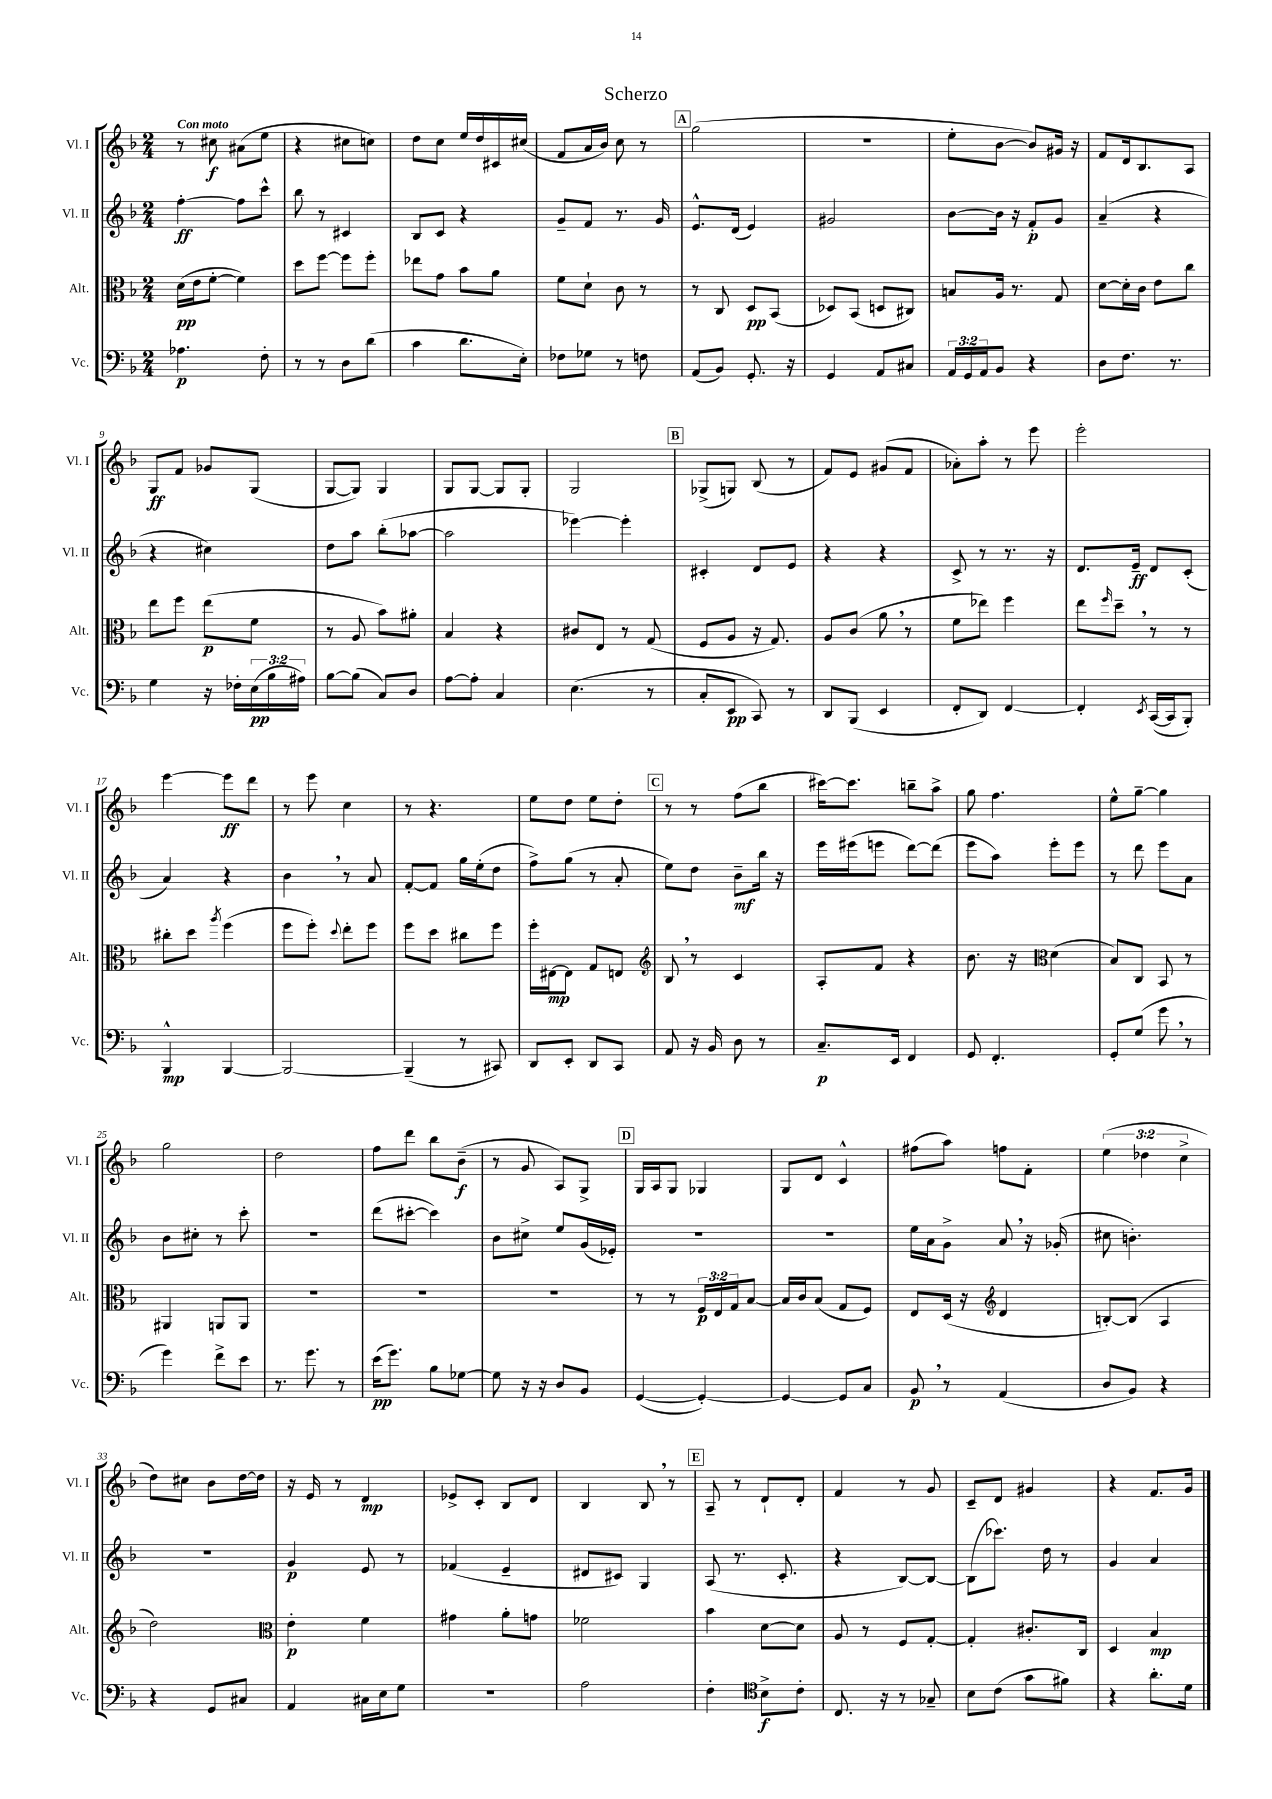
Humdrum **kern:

**kern	**kern	**kern	**kern
*staff4	*staff3	*staff2	*staff1
*clefF4	*clefC3	*clefG2	*clefG2
*k[b-]	*k[b-]	*k[b-]	*k[b-]
*M2/4	*M2/4	*M2/4	*M2/4
4.A-\	(16d\LL	[4ff'\	8r
.	16e\J	.	.
.	[8f'\J	.	8cc#\
.	4f\])	8ff\]L	(8a#\L
8F'\	.	8ccc^^\J	8ee\J
=	=	=	=
8r	8dd\L	8bb-\	4r
8r	[8ff\J	8r	.
8D\L	8ff\]L	4c#/	8cc#\L
(8d\J	8ff'\J	.	8cc\J)
=	=	=	=
4c\	8ee-\L	8B-/L	8dd\L
.	8g\J	8c/J	8cc\J
8.d\L	8b-\L	4r	16ee/LL
.	.	.	16dd/
.	8a\J	.	16c#/
16E'\Jk)	.	.	(16cc#/JJ
=	=	=	=
8F-\L	8f\L	8g~/L	8f/L
8G-\J	8d`\J	8f/J	16a/L
.	.	.	16b-/JJ)
8r	8c\	8.r	8cc\
8F\	8r	.	8r
.	.	16g/	.
=	=	=	=
(8AA/L	8r	8.e^^/L	(2gg\
8BB-/J)	8C/	.	.
.	.	(16d/Jk	.
8.GG'/	8D/L	4e/)	.
.	(8BB-/J	.	.
16r	.	.	.
=	=	=	=
4GG/	8D-/L)	2g#/	2r
.	(8BB-/J	.	.
8AA/L	8D/L	.	.
8C#/J	8C#/J)	.	.
=	=	=	=
24AA/LL	8B/L	[8b-\L	8ee'\L
24GG/	.	.	.
24AA/J	.	.	.
8BB-/J	16A/Jk	16b-\]Jk	[8b-\J
.	8.r	16r	.
4r	.	8f'/L	8b-/]L)
.	8G/	8g/J	16g#/Jk
.	.	.	16r
=	=	=	=
8D\L	[8d\L	(4a~/	8f/L
8.F\J	16d'\]L	.	16d/k
.	16c\JJ	.	8.B-/
.	8e\L	4r	.
8.r	.	.	.
.	8cc\J	.	8A/J
=	=	=	=
4G\	8ee\L	4r	8G/L
.	8ff\J	.	8f/J
16r	(8ee\L	4cc#\)	8g-/L
16F-'\LL	.	.	.
(24E\	8f\J	.	(8G/J
24B-\	.	.	.
24A#\JJ)	.	.	.
=	=	=	=
[8B-\L	8r	8dd\L	[8G/L
(8B-\]J	8A/	8aa\J	8G/]J)
8C/L)	8b-\L)	(8bb-'\L	4G/
8D/J	8a#'\J	[8aa-\J	.
=	=	=	=
[8A\L	4B-/	2aa-\]	8G/L
8A'\]J	.	.	[8G/J
4C/	4r	.	8G/]L
.	.	.	8G'/J
=	=	=	=
(4.E\	8c#/L	[4eee-\)	2G/
.	8E/J	.	.
.	8r	4eee-'\]	.
8r	(8G/	.	.
=	=	=	=
8C'/L	8F/L	4c#'/	(8G-^/L
8EE/J	8A/J	.	8G/J)
8CC/)	16r	8d/L	(8B-/
.	8.G/)	.	.
8r	.	8e/J	8r
=	=	=	=
8DD/L	8A/L	4r	8f/L)
(8BBB-/J	(8c/J	.	8e/J
4EE/	8a\	4r	(8g#/L
.	8r	.	8f/J
=	=	=	=
8FF'/L	8f\L	8c^/	8a-'\L)
8DD/J)	8ee-\J)	8r	8aa'\J
[4FF/	4ff\	8.r	8r
.	.	.	8eee\
.	.	16r	.
=	=	=	=
4FF'/]	8ee\L	8.d/L	2eee'\
.	16qqff/	.	.
.	8dd~\J	.	.
.	.	16e~/Jk	.
8qEE/	.	.	.
([16CC/LL	8r	8d/L	.
16CC/]J	.	.	.
8BBB-'/J)	8r	(8c'/J	.
=	=	=	=
4BBB-^^/	8cc#'\L	4a/)	[4eee\
.	8dd\J	.	.
.	8qaa/	.	.
[4BBB-/	(4ff\	4r	8eee\]L
.	.	.	8ddd\J
=	=	=	=
2BBB-/_	8ff\L	4b-\	8r
.	8ff'\J)	.	8eee\
.	8qqdd/	.	.
.	8ee'\L	8r	4cc\
.	8ff\J	8a/	.
=	=	=	=
(4BBB-~/]	8ff\L	[8f'/L	8r
.	8dd\J	8f/]J	4.r
8r	8cc#\L	16gg\LL	.
.	.	(16ee'\J	.
8CC#/)	8ff\J	8dd\J	.
=	=	=	=
8DD/L	16ff'\LL	8ff^\L)	8ee\L
.	[16E#\J	.	.
8EE'/J	8E#\]J	(8gg\J	8dd\J
8DD/L	8G/L	8r	8ee\L
8CC/J	8E/J	8a'/	8dd'\J
=	=	=	=
*	*clefG2	*	*
8AA/	8B-/	8ee\L)	8r
16r	8r	8dd\J	8r
16BB-/	.	.	.
8D\	4c/	8b-~\L	(8ff\L
8r	.	16bb-\Jk	8bb-\J
.	.	16r	.
=	=	=	=
8.C~/L	8A'/L	16eee\LL	[16ccc#\LK)
.	.	(16eee#\J	8.ccc#\]J
.	8f/J	8eee\J	.
16EE/Jk	.	.	.
4FF/	4r	[8ddd\L)	8bb~\L
.	.	(8ddd\]J	8aa^\J
=	=	=	=
8GG/	8.b-\	8eee\L	8gg\
4.FF'/	.	8aa\J)	4.ff\
.	16r	.	.
*	*clefC3	*	*
.	(4d\	8eee'\L	.
.	.	8eee\J	.
=	=	=	=
8GG'/L	8B-/L)	8r	8ee^^\L
(8G/J	8C/J	8ddd\	[8gg~\J
8g\	8BB-/	8eee\L	4gg\]
8r	8r	8a\J	.
=	=	=	=
4g\)	4AA#/	8b-\L	2gg\
.	.	8cc#'\J	.
8f^\L	8AA/L	8r	.
8e\J	8AA/J	8ccc'\	.
=	=	=	=
8.r	2r	2r	2dd\
8.g\	.	.	.
8r	.	.	.
=	=	=	=
(16e\LK	2r	(8ddd\L	8ff\L
8.g\J)	.	.	.
.	.	[8ccc#'\J	8ddd\J
8B-\L	.	4ccc#\])	8bb-\L
[8G-\J	.	.	(8b-~\J
=	=	=	=
8G-\]	2r	8b-\L	8r
16r	.	8cc#^\J	8g/
16r	.	.	.
8D/L	.	8ee/L	8A/L)
8BB-/J	.	(16g/L	8G^/J
.	.	16e-'/JJ)	.
=	=	=	=
([4GG/	8r	2r	16G/LL
.	.	.	16A/J
.	8r	.	8G/J
4GG'/_)	24F/LL	.	4G-/
.	24E/	.	.
.	24G/J	.	.
.	[8B-/J	.	.
=	=	=	=
4GG/_	16B-/]LL	2r	8G/L
.	16c/J	.	.
.	(8B-/J	.	8d/J
8GG/]L	8G/L	.	4c^^/
8C/J	8F/J)	.	.
=	=	=	=
8BB-/	8E/L	16ee\LL	(8ff#\L
.	.	16a\J	.
8r	(16D/Jk	8g^\J	8aa\J)
.	16r	.	.
*	*clefG2	*	*
(4AA/	4d/	8a/	8ff\L
.	.	16r	8f'\J
.	.	(16g-'/	.
=	=	=	=
8D/L	[8B'/L)	8cc#\	(6ee\
8BB-/J)	(8B/]J	4.b'\)	.
.	.	.	6dd-\
4r	4A/	.	.
.	.	.	6cc^\
=	=	=	=
4r	2dd\)	2r	8dd\L)
.	.	.	8cc#\J
8GG/L	.	.	8b-\L
8C#/J	.	.	[16dd\L
.	.	.	16dd\]JJ
=	=	=	=
*	*clefC3	*	*
4AA/	4e'\	4g/	16r
.	.	.	16e/
.	.	.	8r
16C#\LL	4f\	8e/	4d/
16E\J	.	.	.
8G\J	.	8r	.
=	=	=	=
2r	4g#\	(4f-/	8e-^/L
.	.	.	8c'/J
.	8a'\L	4e~/	8B-/L
.	8g\J	.	8d/J
=	=	=	=
2A\	2f-\	8d#/L	4B-/
.	.	8c#/J)	.
.	.	4G/	8B-/
.	.	.	8r
=	=	=	=
4F'\	4b-\	(8A/	8A~/
.	.	8.r	8r
*clefC4	*	*	*
8B-^\L	[8d\L	.	8d`/L
.	.	8.c'/	.
8c'\J	8d\]J	.	8d'/J
=	=	=	=
8.C/	8A/	4r	4f/
.	8r	.	.
16r	.	.	.
8r	8F/L	[8B-/L)	8r
8G-~/	[8G'/J	8B-/_J	8g/
=	=	=	=
8B-\L	4G'/]	(8B-\]L	8c~/L
(8c\J	.	8.ccc-\J)	8d/J
8g\L	8.c#'/L	.	4g#/
.	.	16dd\	.
8f#\J)	.	8r	.
.	16C/Jk	.	.
=	=	=	=
4r	4D/	4g/	4r
8.a'\L	4B-/	4a/	8.f/L
16d\Jk	.	.	16g/Jk
==	==	==	==
*-	*-	*-	*-
